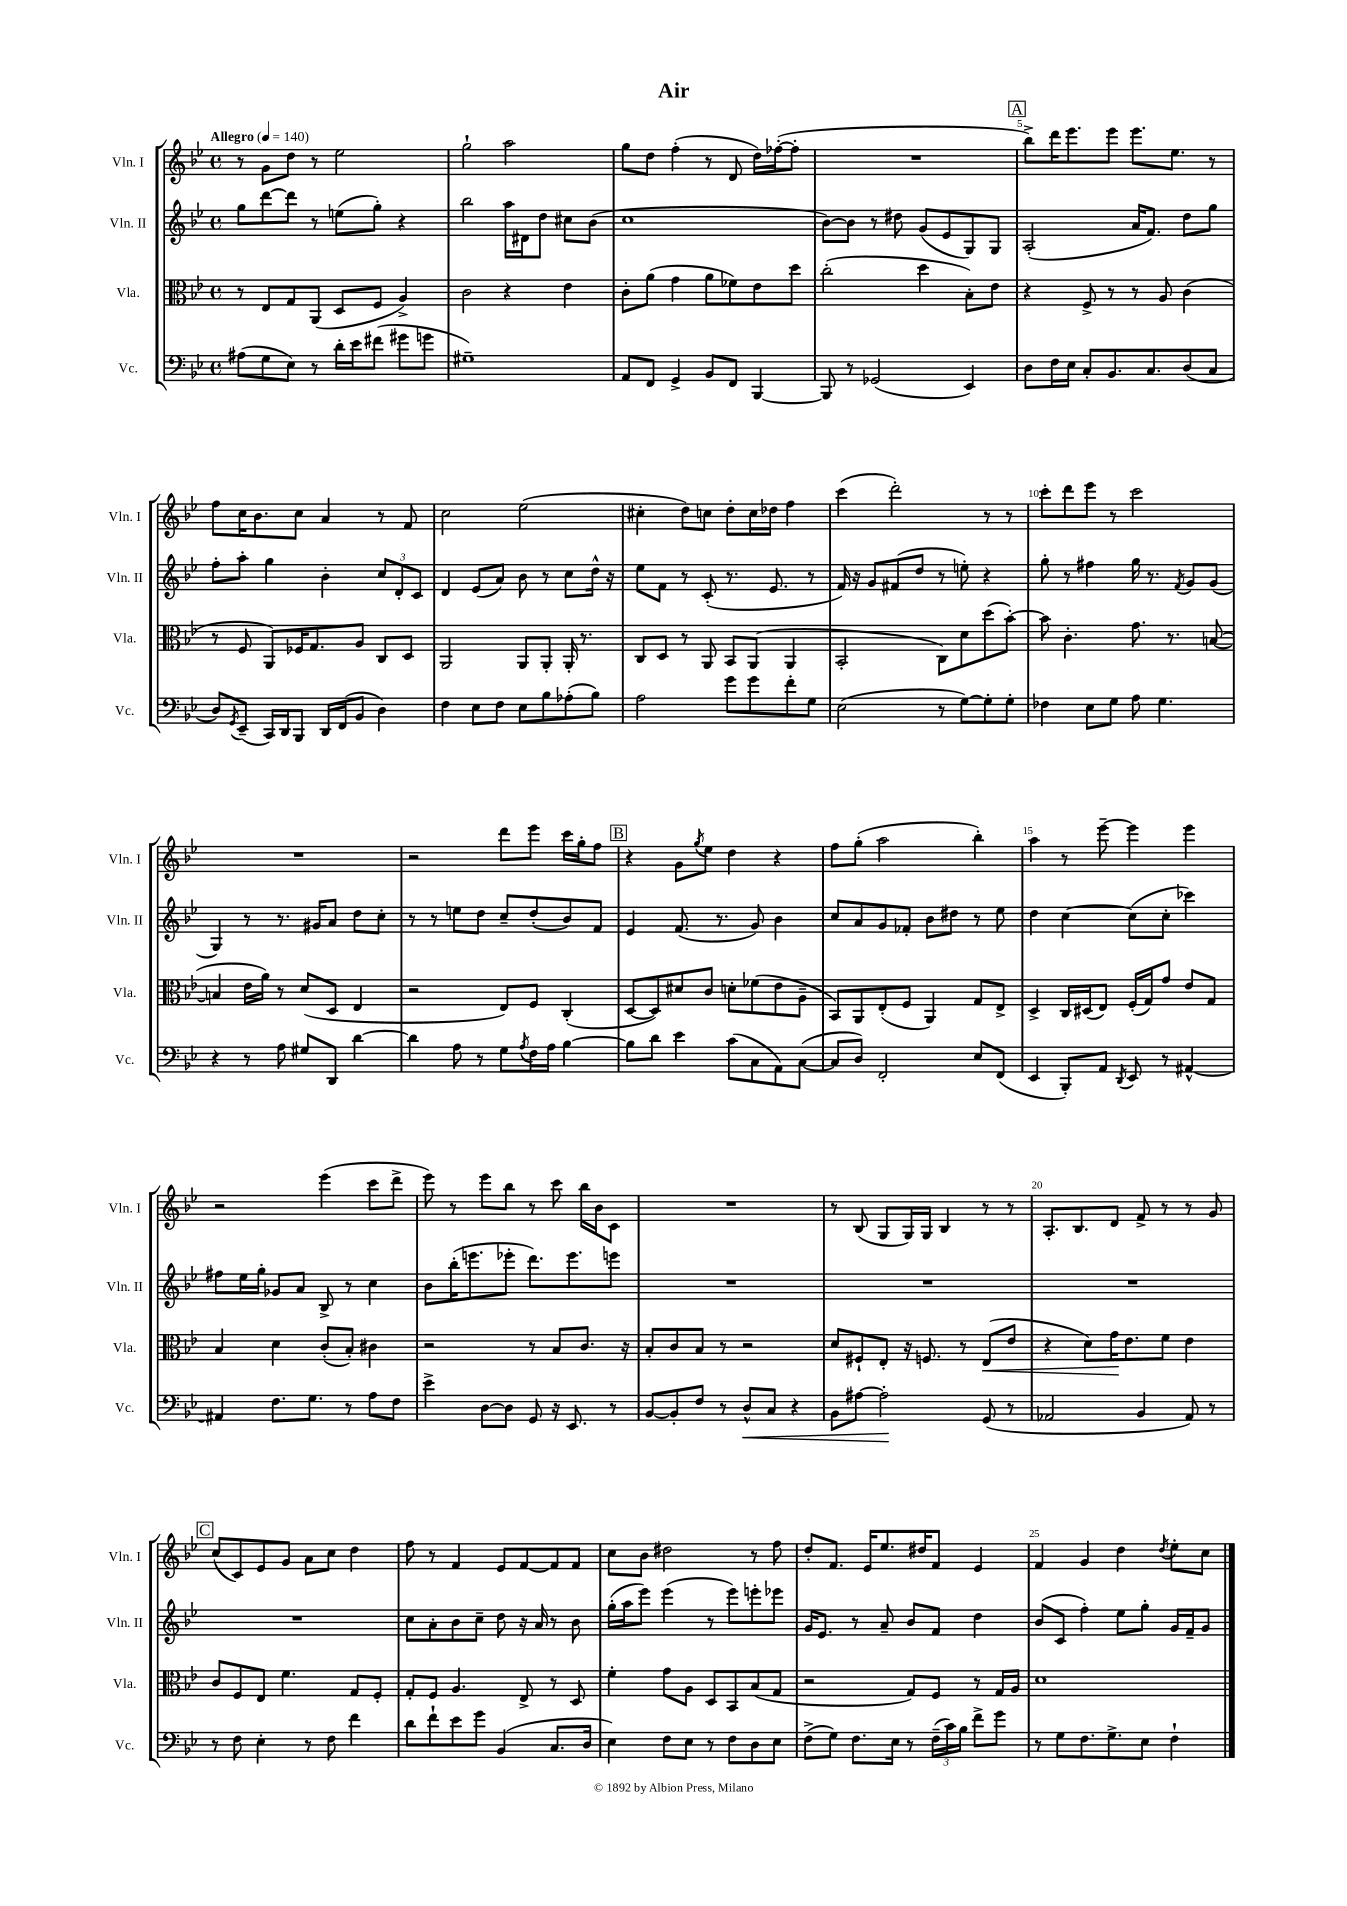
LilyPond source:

\header { title = "Air" }
<<
\new StaffGroup <<
\new Staff = "s0" \with { instrumentName = "Vln. I" shortInstrumentName = "Vln. I" } {
    \clef treble \key bes \major \defaultTimeSignature \time 4/4 \tempo "Allegro" 4 = 140
    r8 g'8 d''8 r8 ees''2 |
    g''2-! a''2 |
    g''8 d''8 f''4-.( r8 d'8 d''16) fes''16~-.( fes''8-. |
    R1 |
    \mark \markup { \box "A" } bes''8->) d'''16 ees'''8. ees'''8 ees'''8. ees''8. r8 |
    f''8 c''16 bes'8. c''8 a'4 r8 f'8 |
    c''2 ees''2( |
    cis''4-. d''8) c''8 d''8-. c''16 des''16 f''4 |
    c'''4( d'''2-.) r8 r8 |
    c'''8-. d'''8 ees'''8 r8 c'''2 |
    R1 |
    r2 d'''8 ees'''8 c'''16 g''16-. f''8 |
    \mark \markup { \box "B" } r4 g'8 \acciaccatura { g''8 } ees''8 d''4 r4 |
    f''8 g''8-.( a''2 bes''4-.) |
    a''4 r8 ees'''8~-- ees'''4 ees'''4 |
    r2 ees'''4( c'''8 d'''8-> |
    ees'''8) r8 ees'''8 bes''8 r8 c'''8 bes''16 bes'16 c'8 |
    R1 |
    r8 bes8( g8 g16) g16 bes4 r8 r8 |
    a8.-. bes8. d'8 f'8-> r8 r8 g'8 |
    \mark \markup { \box "C" } c''8( c'8) ees'8 g'8 a'8 c''8 d''4 |
    f''8 r8 f'4 ees'8 f'8~ f'8 f'8 |
    c''8 bes'8 dis''2 r8 f''8 |
    d''8-. f'8. ees'16 ees''8. dis''16 f'8 ees'4 |
    f'4 g'4 d''4 \acciaccatura { d''8 } ees''8-. c''8 \bar "|." |
}
\new Staff = "s1" \with { instrumentName = "Vln. II" shortInstrumentName = "Vln. II" } {
    \clef treble \key bes \major \defaultTimeSignature \time 4/4
    g''8 d'''8~ d'''8 r8 e''8( g''8-.) r4 |
    bes''2 a''16 dis'16 d''8 cis''8 bes'8( |
    c''1 |
    bes'8~) bes'8 r8 dis''8 g'8( ees'8 g8) g8 |
    \mark \markup { \box "A" } a2-.( a'16 f'8.) d''8 g''8 |
    f''8-. a''8-. g''4 bes'4-. \tuplet 3/2 { c''8 d'8-. c'8 } |
    d'4 ees'8( a'8) bes'8 r8 c''8 d''16-^ r16 |
    ees''8 f'8 r8 c'8-.( r8. ees'8. r8 |
    f'16) r16 g'8 fis'8( d''8 r8 e''8-.) r4 |
    g''8-. r8 fis''4 g''16 r8. \acciaccatura { f'8 } g'8 g'8( |
    g4) r8 r8. gis'16 a'8 d''8 c''8-. |
    r8 r8 e''8 d''8 c''8-- d''8-.( bes'8) f'8 |
    \mark \markup { \box "B" } ees'4 f'8.( r8. g'8) bes'4 |
    c''8 a'8 g'8 fes'8-. bes'8 dis''8 r8 ees''8 |
    d''4 c''4~ c''8( c''8-. ces'''4) |
    fis''8 ees''16 g''16-. ges'8 a'8 bes8-> r8 c''4 |
    bes'8 bes''16-.( e'''8. ees'''8-. d'''8.) ees'''8. e'''8 |
    R1 |
    R1 |
    R1 |
    \mark \markup { \box "C" } R1 |
    c''8 a'8-. bes'8 c''8-- d''8 r16 a'16 r8 bes'8 |
    g''16-.( a''16 ees'''8) ees'''4( r8 ees'''8) e'''8-. ees'''8 |
    g'16 ees'8. r8 a'8-- bes'8 f'8 d''4 |
    bes'8( c'8 f''4-.) ees''8 g''8-. g'16 f'16-- g'8 \bar "|." |
}
\new Staff = "s2" \with { instrumentName = "Vla." shortInstrumentName = "Vla." } {
    \clef alto \key bes \major \defaultTimeSignature \time 4/4
    r8 ees8 g8 a,8( d8 f8 a4->) |
    c'2 r4 ees'4 |
    c'8-. a'8( g'4 a'8 fes'8) ees'8 d''8 |
    c''2-.( d''4 bes8-.) ees'8 |
    \mark \markup { \box "A" } r4 f8-> r8 r8 a8 c'4( |
    r8 f8 a,8) fes16 g8. a8 c8 d8 |
    a,2 a,8 a,8-. a,16-. r8. |
    c8 d8 r8 a,8 bes,8 a,8( a,4 |
    bes,2-. c8) d'8 d''8( bes'8~-.) |
    bes'8 c'4.-. g'8. r8. b8~( |
    b4 ees'16 a'16) r8 d'8( d8 ees4 |
    r2 ees8) f8 c4-.( |
    \mark \markup { \box "B" } d8~ d8) dis'8 c'8 d'8-. fes'8( ees'8 a8-- |
    bes,8) a,8 ees8-.( f8 a,4) g8 ees8-> |
    d4-> c16 dis16( ees8) f16-.( g16) g'8 ees'8 g8 |
    bes4 d'4 c'8-.( bes8-.) cis'4 |
    r2 r8 bes8 c'8. r16 |
    bes8-. c'8 bes8 r8 r2 |
    d'8 fis8-! ees8-. r16 f8. r8 ees8\<( ees'8 |
    r4 d'8) g'16\! ees'8. f'8 ees'4 |
    \mark \markup { \box "C" } c'8 f8 ees8 f'4. g8 f8-. |
    g8-. f8 a4. ees8-> r8 d8 |
    f'4-. g'8 a8 d8 bes,8 bes8( g8 |
    r2 g8) f8 r8 g16 a16 |
    d'1 \bar "|." |
}
\new Staff = "s3" \with { instrumentName = "Vc." shortInstrumentName = "Vc." } {
    \clef bass \key bes \major \defaultTimeSignature \time 4/4
    ais8( g8 ees8) r8 d'16-. ees'16 fis'8( gis'8 g'8 |
    gis1--) |
    a,8 f,8 g,4-> bes,8 f,8 bes,,4~ |
    bes,,8 r8 ges,2( ees,4) |
    \mark \markup { \box "A" } d8 f16 ees16 c8-. bes,8. c8. d8( c8 |
    d8) \acciaccatura { g,8 } ees,8--( c,16) d,16 bes,,8 d,16 f,16( bes,8 d4) |
    f4 ees8 f8 ees8 bes8 aes8-.( bes8) |
    a2 g'8 g'8 f'8-. g8 |
    ees2( r8 g8~) g8-. g8-. |
    fes4 ees8 g8 a8 g4. |
    r4 r8 a8 gis8 d,8 d'4~ |
    d'4 a8 r8 g8 \acciaccatura { a8 } f16 a16 bes4~ |
    \mark \markup { \box "B" } bes8 d'8 ees'4 c'8( c8 a,8) c8~( |
    c8 d8) f,2-. ees8 f,8( |
    ees,4 bes,,8-.) a,8 \acciaccatura { d,8 } ees,8 r8 ais,4~-^ |
    ais,4 f8. g8. r8 a8 f8 |
    ees'4-> d8~ d8 g,8 r16 ees,8. r8 |
    bes,8~ bes,8-. f8 r8 d8-^\< c8 r4 |
    bes,8 ais8~ ais2-.\! g,8( r8 |
    aes,2 bes,4 aes,8) r8 |
    \mark \markup { \box "C" } r8 f8 ees4-. r8 f8 f'4 |
    d'8 f'8-! ees'8 g'8 bes,4( c8. d16 |
    ees4) f8 ees8 r8 f8 d8 ees8 |
    f8->( g8) f8. ees16 r8 \tuplet 3/2 { f16--( c'16) bes16 } f'8-> g'8 |
    r8 g8 f8. g8.-> ees8 f4-! \bar "|." |
}
>>
>>
\layout { \context { \Score \override BarNumber.break-visibility = ##(#f #t #t) barNumberVisibility = #(every-nth-bar-number-visible 5) } }
